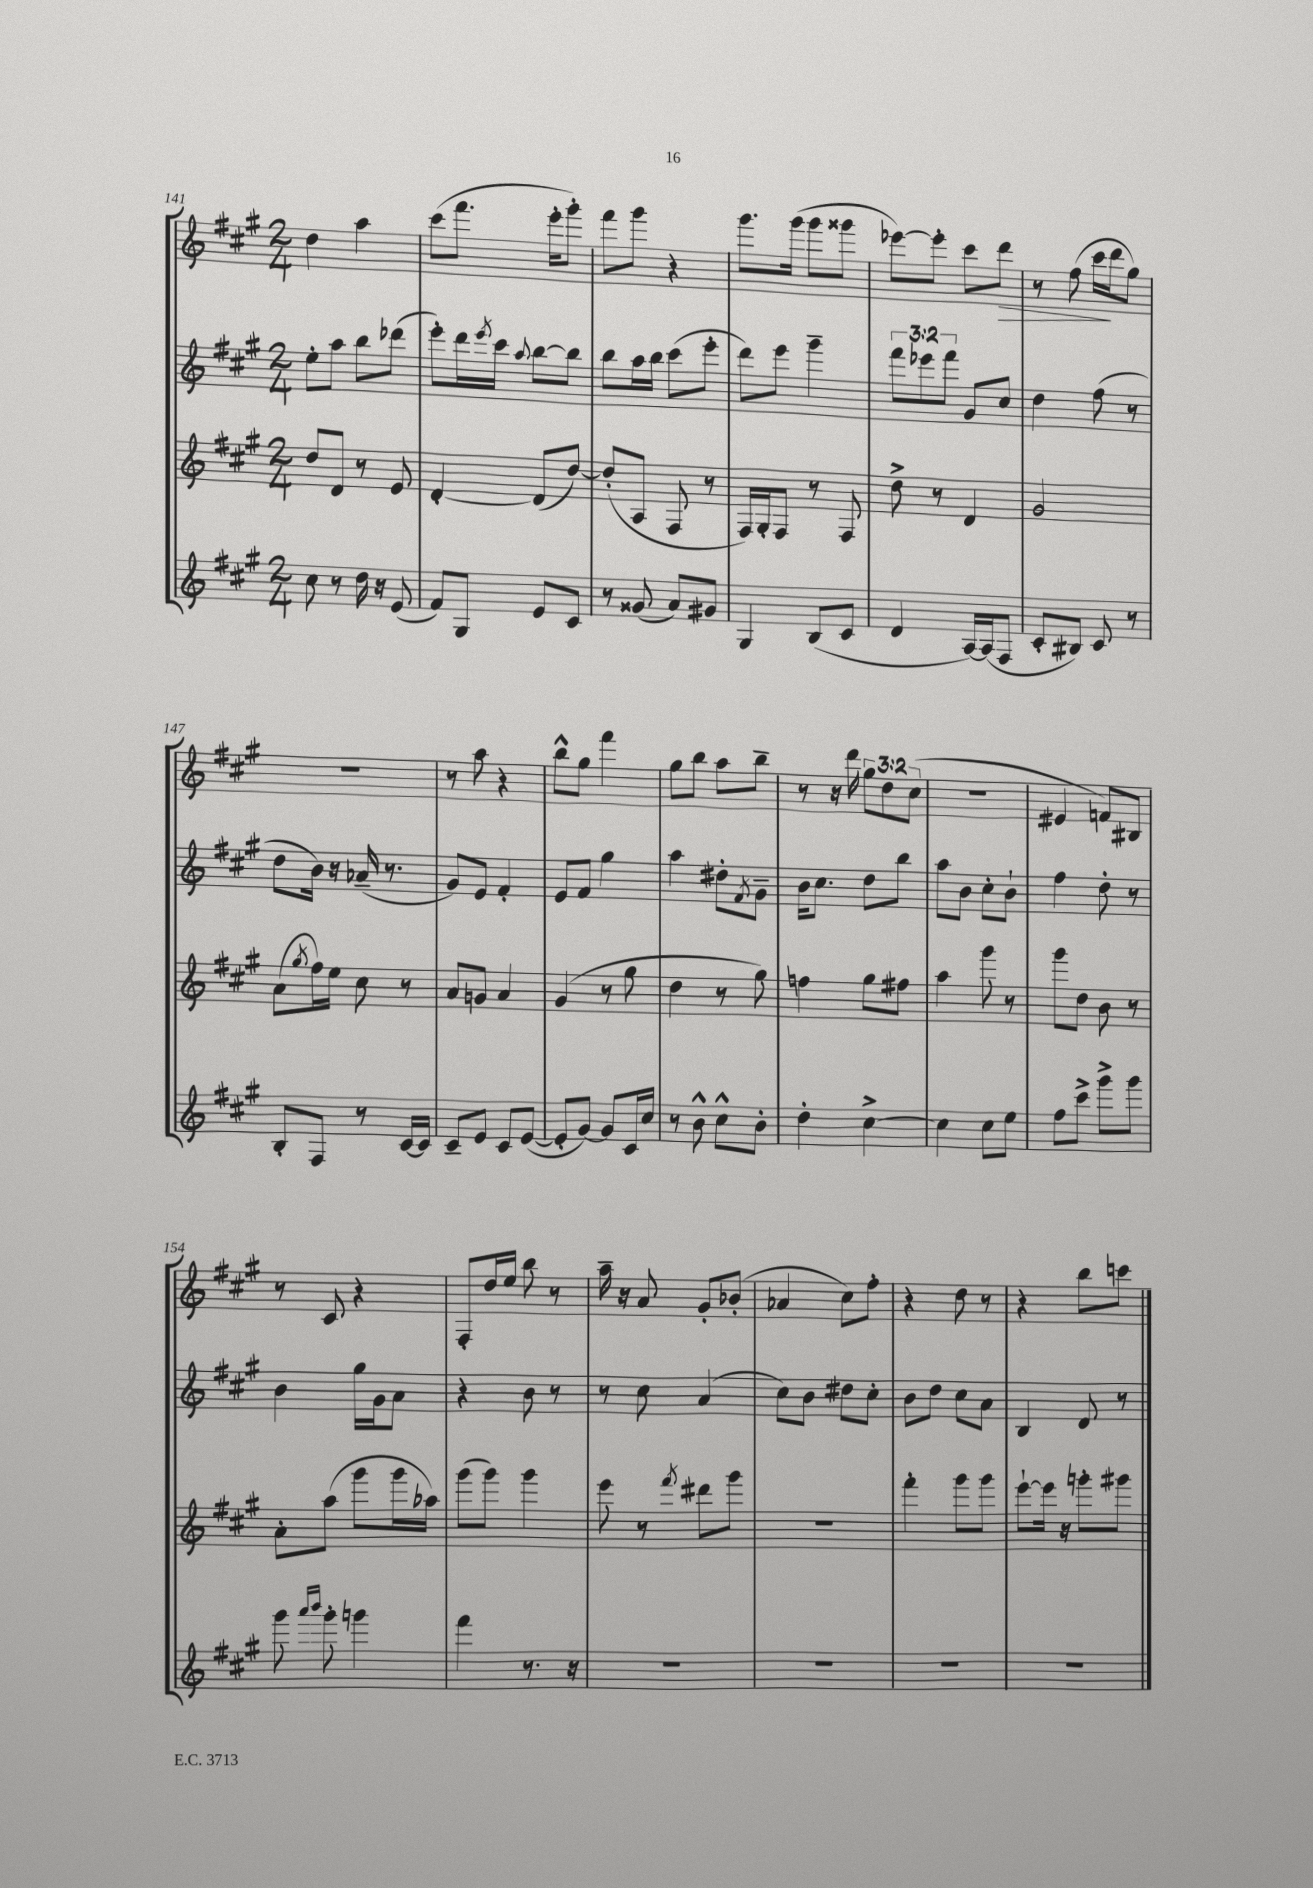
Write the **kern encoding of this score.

**kern	**kern	**kern	**kern	**dynam
*part4	*part3	*part2	*part1	*part1
*staff4	*staff3	*staff2	*staff1	*staff1
*clefG2	*clefG2	*clefG2	*clefG2	*
*k[f#c#g#]	*k[f#c#g#]	*k[f#c#g#]	*k[f#c#g#]	*
*M2/4	*M2/4	*M2/4	*M2/4	*
=141	=141	=141	=141	=141
8cc#\	8dd/L	8ee'\L	4dd\	.
8r	8d/J	8aa\J	.	.
16dd\	8r	8bb\L	4aa\	.
16r	.	.	.	.
(8e/	8e/	(8ddd-X\J	.	.
=142	=142	=142	=142	=142
8f#/L)	[4d'/	8eee'\L)	(8ccc#\L	.
8G#/J	.	16ddd\L	8.fff#\J	.
.	.	8qeee/	.	.
.	.	16ccc#\JJ	.	.
.	.	8qqaa/	.	.
8e/L	(8d/L]	[8bb\L	.	.
.	.	.	16eee'\KL	.
8c#/J	[8dd/J)	8bb\J]	8ggg#'\J)	.
=143	=143	=143	=143	=143
8r	(8dd'/L]	8bb\L	8fff#\L	.
(8g##X/	8A/J	16aa\L	8ggg#\J	.
.	.	16bb\JJ	.	.
8a/L)	8F#/	(8ccc#\L	4r	.
8g#X/J	8r	8eee'\J	.	.
=144	=144	=144	=144	=144
4G#/	16F#/LL)	8ddd\L)	8.ggg#\L	.
.	16G#'/J	.	.	.
.	8F#/J	8eee\J	.	.
.	.	.	(16ggg#\Jk	.
(8B/L	8r	4ggg#~\	8ggg#\L	.
8c#/J	8F#/	.	8ggg##X\J	.
=145	=145	=145	=145	=145
4d/	8dd^\	12fff#\L	[8eee-X\L)	.
.	.	12eee-X\	.	.
.	8r	.	8eee-'\J]	.
.	.	12fff#\J	.	.
[16A/LL)	4d/	8g#/L	8ccc#\L	.
(16A/J]	.	.	.	.
!	!	!	!	!LO:HP:b
8F#/J	.	8cc#/J	8ddd\J	>
=146	=146	=146	=146	=146
8c#'/L	2g#/	4dd\	8r	.
8B#X/J)	.	.	(8ff#\	.
8c#/	.	(8ff#\	16ccc#\LL	.
.	.	.	16ddd\J	]
8r	.	8r	8gg#\J)	.
!!LO:LB:g=z
=147	=147	=147	=147	=147
8B'/L	(8a\L	8dd\L	2r	.
.	8qgg#/	.	.	.
8F#/J	16ff#\L)	16b\Jk)	.	.
.	16ee\JJ	16r	.	.
8r	8cc#\	(16a-X~/	.	.
.	.	8.r	.	.
[16c#/LL	8r	.	.	.
16c#/JJ]	.	.	.	.
=148	=148	=148	=148	=148
8c#~/L	8a/L	8g#/L)	8r	.
8e/J	8gn/J	8e/J	8aa\	.
8c#/L	4a/	4f#'/	4r	.
([8e/J	.	.	.	.
=149	=149	=149	=149	=149
8e'/L]	(4g#/	8e/L	8bb^^\L	.
[8g#/J)	.	8f#/J	8gg#\J	.
8g#/L]	8r	4gg#\	4fff#\	.
16c#/L	8gg#\	.	.	.
16cc#/JJ	.	.	.	.
=150	=150	=150	=150	=150
8r	4dd\	4aa\	8gg#\L	.
8b^^\	.	.	8bb\J	.
8cc#^^\L	8r	8dd#X'\L	8aa\L	.
.	.	8qf#/	.	.
8b'\J	8gg#\)	8g#~\J	8bb~\J	.
=151	=151	=151	=151	=151
4dd'\	4ffn\	16b\KL	8r	.
.	.	8.cc#\J	.	.
.	.	.	16r	.
.	.	.	16ddd\	.
[4cc#^\	8gg#\L	8dd\L	12gg#\L	.
.	.	.	12dd\	.
.	8ff#X\J	8bb\J	.	.
.	.	.	(12cc#\J	.
=152	=152	=152	=152	=152
4cc#\]	4aa\	8aa\L	2r	.
.	.	8b\J	.	.
8cc#\L	8ggg#\	8cc#'\L	.	.
8ee\J	8r	8b`\J	.	.
=153	=153	=153	=153	=153
8ff#\L	8ggg#\L	4ff#\	4e#X/	.
8ccc#^\J	8dd\J	.	.	.
8ggg#^\L	8b\	8dd'\	8fn/L)	.
8ggg#\J	8r	8r	8B#X/J	.
!!LO:LB:g=z
=154	=154	=154	=154	=154
8ggg#\	8a'\L	4b\	8r	.
16qqaaa/LL	.	.	.	.
16qqbbb/JJ	.	.	.	.
8ggg#'\	(8aa\J	.	8c#/	.
4gggn\	8ggg#\L	16gg#\LL	4r	.
.	.	16g#\J	.	.
.	16ggg#\L	8a\J	.	.
.	16aa-X\JJ)	.	.	.
=155	=155	=155	=155	=155
4fff#\	(8ggg#\L	4r	8F#'/L	.
.	8ggg#\J)	.	16dd/L	.
.	.	.	16ee/JJ	.
8.r	4ggg#\	8b\	8bb\	.
.	.	8r	8r	.
16r	.	.	.	.
=156	=156	=156	=156	=156
2r	8eee\	8r	16aa~\	.
.	.	.	16r	.
.	8r	8cc#\	8a/	.
.	8qfff#/	.	.	.
.	8ddd#X\L	(4a/	8g#'/L	.
.	8ggg#\J	.	(8b-X'/J	.
=157	=157	=157	=157	=157
2r	2r	8cc#\L)	4a-X/	.
.	.	8b\J	.	.
.	.	8dd#X\L	8cc#\L)	.
.	.	8cc#'\J	8ff#'\J	.
=158	=158	=158	=158	=158
2r	4fff#'\	8b\L	4r	.
.	.	8dd\J	.	.
.	8ggg#\L	8cc#\L	8dd\	.
.	8ggg#\J	8a\J	8r	.
=159	=159	=159	=159	=159
2r	[8eee`\L	4B/	4r	.
.	16eee\Jk]	.	.	.
.	16r	.	.	.
.	8gggn'\L	8d/	8bb\L	.
.	8ggg#X\J	8r	8cccn\J	.
==	==	==	==	==
*-	*-	*-	*-	*-
